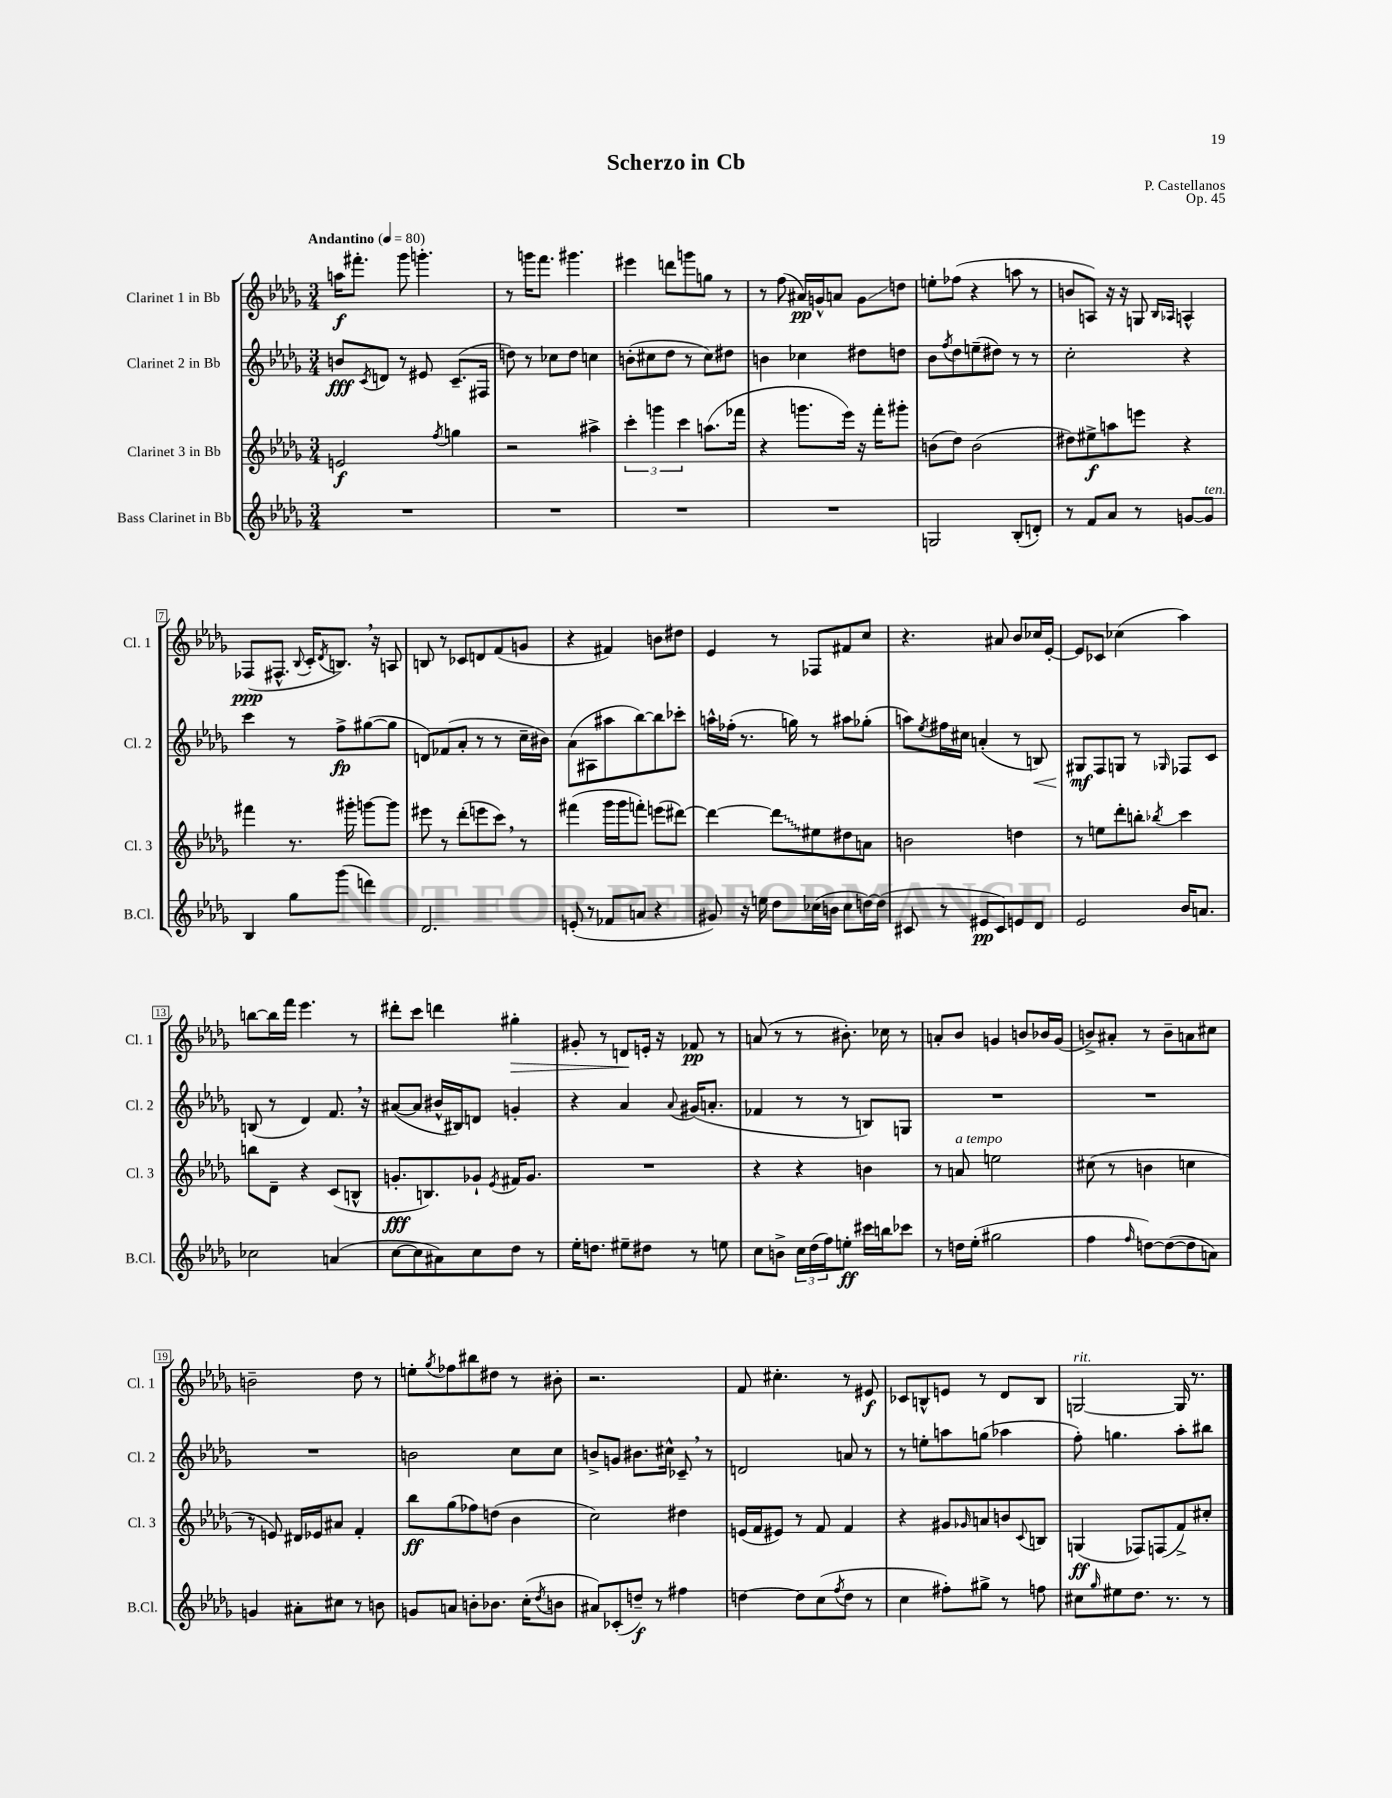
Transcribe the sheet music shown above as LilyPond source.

\header { title = "Scherzo in Cb" composer = "P. Castellanos" opus = "Op. 45" }
<<
\new StaffGroup <<
\new Staff = "s0" \with { instrumentName = "Clarinet 1 in Bb" shortInstrumentName = "Cl. 1" } {
    \clef treble \key des \major \numericTimeSignature \time 3/4 \tempo "Andantino" 4 = 80
    a''16\f fis'''8.-. ges'''8 g'''4.-. |
    r8 g'''16 f'''8. gis'''4. |
    eis'''4 d'''8 g'''8 g''8 r8 |
    r8 f''8( ais'16\pp) g'16-^ a'8 g'8\glissando d''8 |
    e''8-. fes''8( r4 a''8 r8 |
    b'8 a8) r16 r16 g8 \grace { bes16 aes16 } a4-^ |
    fes8\ppp( fis8.-^ \appoggiatura { bes8 } c'16-. \acciaccatura { des'8 } b8.) \breathe r16 a8 |
    b8 r8 ces'8 d'8 f'8( g'8 |
    r4 fis'4) b'8 dis''8 |
    ees'4 r8 fes8 fis'8 c''8 |
    r4. ais'8 bes'8 ces''16 ees'16~-. |
    ees'8 ces'8 ces''4( aes''4) |
    b''8~ b''16 f'''16 ees'''4. r8 |
    dis'''8-. c'''8 d'''4 gis''4-.\> |
    gis'8-. r8 d'8\! e'16-. r16 fes'8\pp r8 |
    a'8( r8 r8 bis'8.-.) ces''16 r8 |
    a'8-. bes'8 g'4 b'8 bes'16 g'16( |
    b'8->) ais'8-. r8 b'8-- a'8 cis''8 |
    b'2-- des''8 r8 |
    e''8-. \acciaccatura { ges''8 } fes''8 bis''8 dis''8 r8 bis'8-. |
    r2. |
    f'8 cis''4.-. r8 eis'8\f |
    ces'8 b8-^ e'8 r8 des'8 b8 |
    g2~^\markup { \italic "rit." } g16 r8. \bar "|." |
}
\new Staff = "s1" \with { instrumentName = "Clarinet 2 in Bb" shortInstrumentName = "Cl. 2" } {
    \clef treble \key des \major \numericTimeSignature \time 3/4
    b'8\fff \acciaccatura { c'8 } d'8 r8 eis'8 c'8.--( fis16 |
    d''8) r8 ces''8 d''8 c''4 |
    b'8-.( cis''8 des''8 r8 cis''8) dis''8 |
    b'4 ces''4 dis''8 d''8 |
    bes'8 \acciaccatura { f''8 } des''8 e''8--( dis''8) r8 r8 |
    c''2-. r4 |
    c'''4 r8 f''8->\fp gis''8~( gis''8 |
    d'8) fes'8( aes'8-. r8 r8 c''16-- bis'16) |
    aes'8( ais8 ais''8 bes''8~) bes''8 ces'''8-. |
    a''16-^ fes''16-.( r8. g''16) r8 ais''8 ges''8-.( |
    a''8) \acciaccatura { ees''8 } fis''16 cis''16 a'4-.( r8 b8\<) |
    gis8\mf\! f8 g8 r8 \grace { ges16 } fes8 c'8 |
    b8( r8 des'4) f'8. \breathe r16 |
    ais'8~( ais'8 bis'16-^ bis16) d'8 g'4-. |
    r4 aes'4 \appoggiatura { aes'8 } gis'16( a'8.-. |
    fes'4 r8 r8 b8) g8 |
    R2. |
    R2. |
    R2. |
    b'2 c''8 c''8 |
    b'8-> g'8 bis'8. cis''16-^ ces'8-- \breathe r8 |
    d'2 a'8 r8 |
    r8 e''8-. a''8 g''8( aes''4 |
    f''8-.) g''4. aes''8-. bis''8 \bar "|." |
}
\new Staff = "s2" \with { instrumentName = "Clarinet 3 in Bb" shortInstrumentName = "Cl. 3" } {
    \clef treble \key des \major \numericTimeSignature \time 3/4
    e'2\f \acciaccatura { f''8 } g''4 |
    r2 ais''4-> |
    \tuplet 3/2 { c'''4-. g'''4 c'''4 } a''8.( fes'''16 |
    r4 g'''8. ees'''16) r16 f'''16-. gis'''8-. |
    b'8( des''8) b'2( |
    dis''8) eis''8->\f a''8 e'''8 r4 |
    fis'''4 r8. gis'''16-. g'''8~ g'''8 |
    eis'''8 r8 des'''8-.( e'''8 c'''8) \breathe r8 |
    fis'''4( ges'''16 ges'''16 f'''8-.) e'''8( dis'''8~) |
    dis'''4~ \once \override Glissando.style = #'zigzag dis'''8\glissando eis''8 dis''8 a'8 |
    b'2 d''4 |
    r8 e''8 des'''8-. b''8-. \acciaccatura { bes''8 } c'''4 |
    b''8 des'8-- r4 c'8( b8-^ |
    g'8.-.\fff b8.) ges'8-! \acciaccatura { ees'8 } fis'16 ges'8. |
    R2. |
    r4 r4 b'4 |
    r8 a'8^\markup { \italic "a tempo" } e''2 |
    cis''8( r8 b'4 c''4 |
    r8 e'8) dis'16 ees'16 ais'8 f'4-. |
    bes''8\ff ges''8( fes''8) d''8( bes'4 |
    c''2) dis''4 |
    e'16( f'16 eis'8) r8 f'8 f'4 |
    r4 gis'8 \grace { ges'16 } a'8 b'8 \appoggiatura { c'8 } b8 |
    g4\ff( fes8) f8( f'8->) cis''8-. \bar "|." |
}
\new Staff = "s3" \with { instrumentName = "Bass Clarinet in Bb" shortInstrumentName = "B.Cl." } {
    \clef treble \key des \major \numericTimeSignature \time 3/4
    R2. |
    R2. |
    R2. |
    R2. |
    g2 bes8-.( d'8-.) |
    r8 f'8 aes'8 r8 g'8~ g'8^\markup { \italic "ten." } |
    bes4 ges''8 ges'''8( d'''4) |
    des'2. |
    e'8-.( r8 fes'8 a'8 r4 |
    gis'8) r16 e''16 des''8 ces''16( b'16 ces''8 d''16~) d''16( |
    cis'8 r8 eis'8\pp cis'8) e'8 des'8 |
    ees'2 bes'16 a'8. |
    ces''2 a'4( |
    c''8~ c''8 ais'8) c''8 des''8 r8 |
    ees''16-. d''8. eis''8-- dis''8 r8 e''8 |
    c''8 b'8-> \tuplet 3/2 { c''16 des''16( f''16) } e''8-.\ff cis'''16 b''16 ces'''8 |
    r8 d''16 ees''16-.( gis''2 |
    f''4 \grace { f''16 } d''8~) d''8~( d''8 a'8) |
    g'4 ais'8-. cis''8 r8 b'8 |
    g'8 a'8 b'8-. bes'8. c''16-.( \acciaccatura { des''8 } b'8 |
    ais'8) ces'8-.( d''8--\f) r8 fis''4 |
    d''4~ d''8 c''8( \acciaccatura { f''8 } d''8 r8 |
    c''4 fis''8-.) gis''8-> r8 f''8 |
    cis''8 \grace { ges''16 } eis''8 des''8. r8. r8 \bar "|." |
}
>>
>>
\layout { \context { \Score \override BarNumber.stencil = #(make-stencil-boxer 0.1 0.3 ly:text-interface::print) } }
